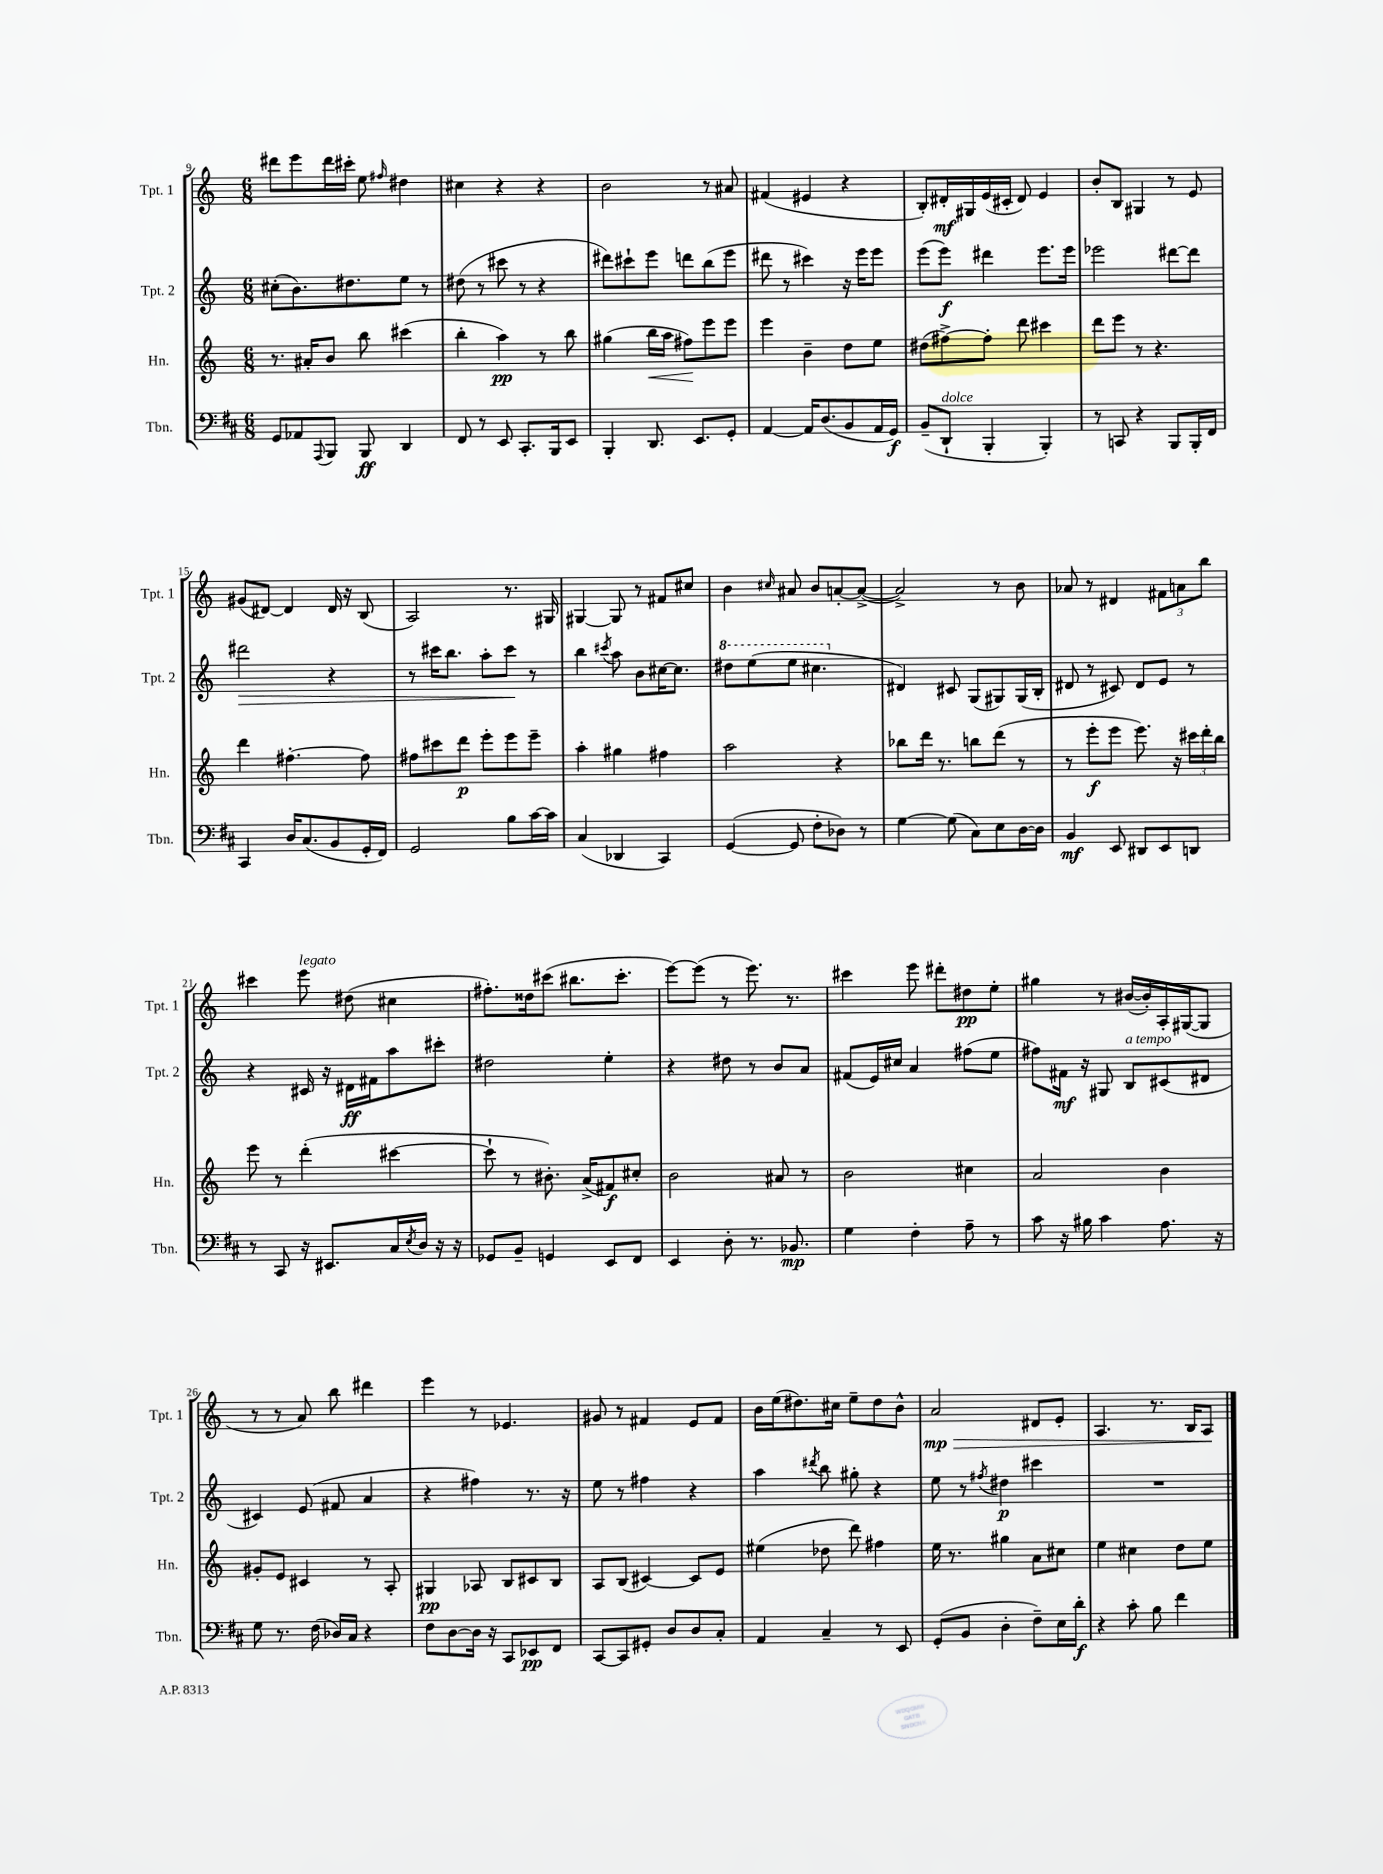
<<
\new StaffGroup <<
\new Staff = "s0" \with { instrumentName = "Tpt. 1" shortInstrumentName = "Tpt. 1" } {
    \clef treble \key c \major \numericTimeSignature \time 6/8
    dis'''8 e'''8 dis'''16 cis'''16-. e''8 \grace { fis''16 } dis''4 |
    cis''4 r4 r4 |
    b'2 r8 ais'8 |
    fis'4( eis'4 r4 |
    b8-.) dis'16-.\mf gis16 e'16( cis'16-. dis'8) e'4 |
    b'8-. b8 gis4 r8 e'8 |
    gis'8( dis'8~) dis'4 dis'16 r16 b8( |
    a2) r8. gis16 |
    gis4~ gis8 r8 fis'8 cis''8 |
    b'4 \grace { cis''16 } ais'8 b'8 a'8~-. a'8~->( |
    a'2->) r8 b'8 |
    aes'8 r8 dis'4 \tuplet 3/2 { fis'8 a'8 b''8 } |
    cis'''4 e'''8^\markup { \italic "legato" } dis''8( cis''4 |
    fis''8.-.) disis''16 cis'''8( bis''8. cis'''8.-. |
    e'''8~) e'''8( r8 e'''8.) r8. |
    cis'''4 e'''8 dis'''8-. dis''8\pp e''8-. |
    gis''4 r8 bis'16~( bis'16-.) a16-. gis16~( gis8 |
    r8 r8 a'8) b''8 dis'''4 |
    e'''4 r8 ees'4. |
    gis'8 r8 fis'4 e'8 fis'8 |
    b'16 e''16( dis''8.) cis''16 e''8-- dis''8 b'8-^ |
    a'2\mp\> dis'8 e'8-. |
    a4. r8. b16 a8\! \bar "|." |
}
\new Staff = "s1" \with { instrumentName = "Tpt. 2" shortInstrumentName = "Tpt. 2" } {
    \clef treble \key c \major \numericTimeSignature \time 6/8
    cis''8-.( b'8.) dis''8. e''8 r8 |
    dis''8( r8 cis'''8 r8 r4 |
    dis'''8) cis'''8-! e'''8 d'''8 b''8( e'''8 |
    dis'''8 r8 cis'''4) r16 e'''16 e'''8 |
    e'''8( e'''8\f) dis'''4 e'''8. e'''16 |
    ees'''2 dis'''8~ dis'''8 |
    dis'''2\> r4 |
    r8 cis'''16 b''8. a''8-. cis'''8\! r8 |
    b''4 \acciaccatura { cis'''8 } a''8 b'8 cis''16~ cis''8. |
    \ottava #1 dis'''8 e'''8( e'''8 cis'''4. \ottava #0 |
    dis'4) cis'8 g8( gis8) gis16( b16-. |
    dis'8 r8 cis'8) dis'8 e'8 r8 |
    r4 cis'16 r16 dis'16\ff fis'16 a''8 cis'''8-. |
    dis''2 e''4-. |
    r4 dis''8 r8 b'8 a'8 |
    fis'8( e'16) cis''16 a'4 fis''8( e''8 |
    fis''8) fis'16\mf r16 gis8 b8^\markup { \italic "a tempo" } cis'8( dis'8 |
    cis'4) e'8( fis'8 a'4 |
    r4 fis''4) r8. r16 |
    e''8 r8 fis''4 r4 |
    a''4 \acciaccatura { dis'''8 } b''8 gis''8-. r4 |
    e''8 r8 \acciaccatura { fis''8 } dis''4\p cis'''4 |
    R2. \bar "|." |
}
\new Staff = "s2" \with { instrumentName = "Hn." shortInstrumentName = "Hn." } {
    \clef treble \key c \major \numericTimeSignature \time 6/8
    r8. ais'16-. b'8 b''8 cis'''4( |
    b''4-. a''4\pp) r8 b''8 |
    gis''4( b''16\< a''16 fis''8\!) e'''8 e'''8 |
    e'''4 b'4-- d''8 e''8 |
    dis''8( fis''8~->) fis''8-. d'''8 cis'''4 |
    d'''8 e'''8 r8 r4. |
    d'''4 fis''4.~-. fis''8 |
    fis''8 cis'''8 d'''8\p e'''8-. e'''8 e'''8-- |
    a''4-. gis''4 fis''4 |
    a''2 r4 |
    bes''8 d'''16 r8. b''8 d'''8( r8 |
    r8 e'''8-.\f e'''8 e'''8.) r16 \tuplet 3/2 { cis'''16 d'''16-. b''16 } |
    e'''8 r8 d'''4-.( cis'''4~ |
    cis'''8-! r8 bis'8.-.) a'16->( fis'8\f) cis''8-. |
    b'2 ais'8 r8 |
    b'2 cis''4 |
    a'2 b'4 |
    gis'8-. e'8 cis'4 r8 a8-. |
    gis4\pp aes8 b8 cis'8 b8 |
    a8 b8( cis'4~) cis'8 e'8 |
    eis''4( des''8 d'''8) fis''4 |
    e''16 r8. gis''4 a'8 cis''8 |
    e''4 cis''4 d''8 e''8 \bar "|." |
}
\new Staff = "s3" \with { instrumentName = "Tbn." shortInstrumentName = "Tbn." } {
    \clef bass \key d \major \numericTimeSignature \time 6/8
    g,8 aes,8 \appoggiatura { a,,8 } b,,8 b,,8\ff d,4 |
    fis,8 r8 e,8 cis,8.-. b,,16 e,8 |
    b,,4-. d,8. e,8. g,8-. |
    a,4~ a,16 d8.( b,8 a,16 g,16\f) |
    b,8--( d,8-!^\markup { \italic "dolce" } b,,4-. b,,4-.) |
    r8 c,8 r4 b,,8 b,,16-. fis,16 |
    cis,4 d16 cis8.( b,8 g,16-. fis,16) |
    g,2 b8 cis'16~ cis'16 |
    cis4( des,4 cis,4) |
    g,4~( g,8 fis8-. des8) r8 |
    g4~ g8( cis8) e8 d16~ d16 |
    b,4\mf e,8 dis,8 e,8 d,8 |
    r8 cis,8 r16 eis,8. cis16 \acciaccatura { e8 } d16 r16 r16 |
    ges,8 b,8-- g,4 e,8 fis,8 |
    e,4 d8-. r8. bes,8.\mp |
    g4 fis4-. a8-- r8 |
    cis'8 r16 bis16 cis'4 a8. r16 |
    g8 r8. fis16( des16) cis16 r4 |
    fis8 d8~ d16 r16 cis,8 ees,8\pp fis,8 |
    cis,8~ cis,8 gis,8-. d8 d8 cis8-. |
    a,4 cis4-- r8 e,8 |
    g,8-.( b,8 d4-. fis8--) e16 d'16-.\f |
    r4 cis'8-. b8 fis'4 \bar "|." |
}
>>
>>
\layout { \context { \Score currentBarNumber = #9 } }
